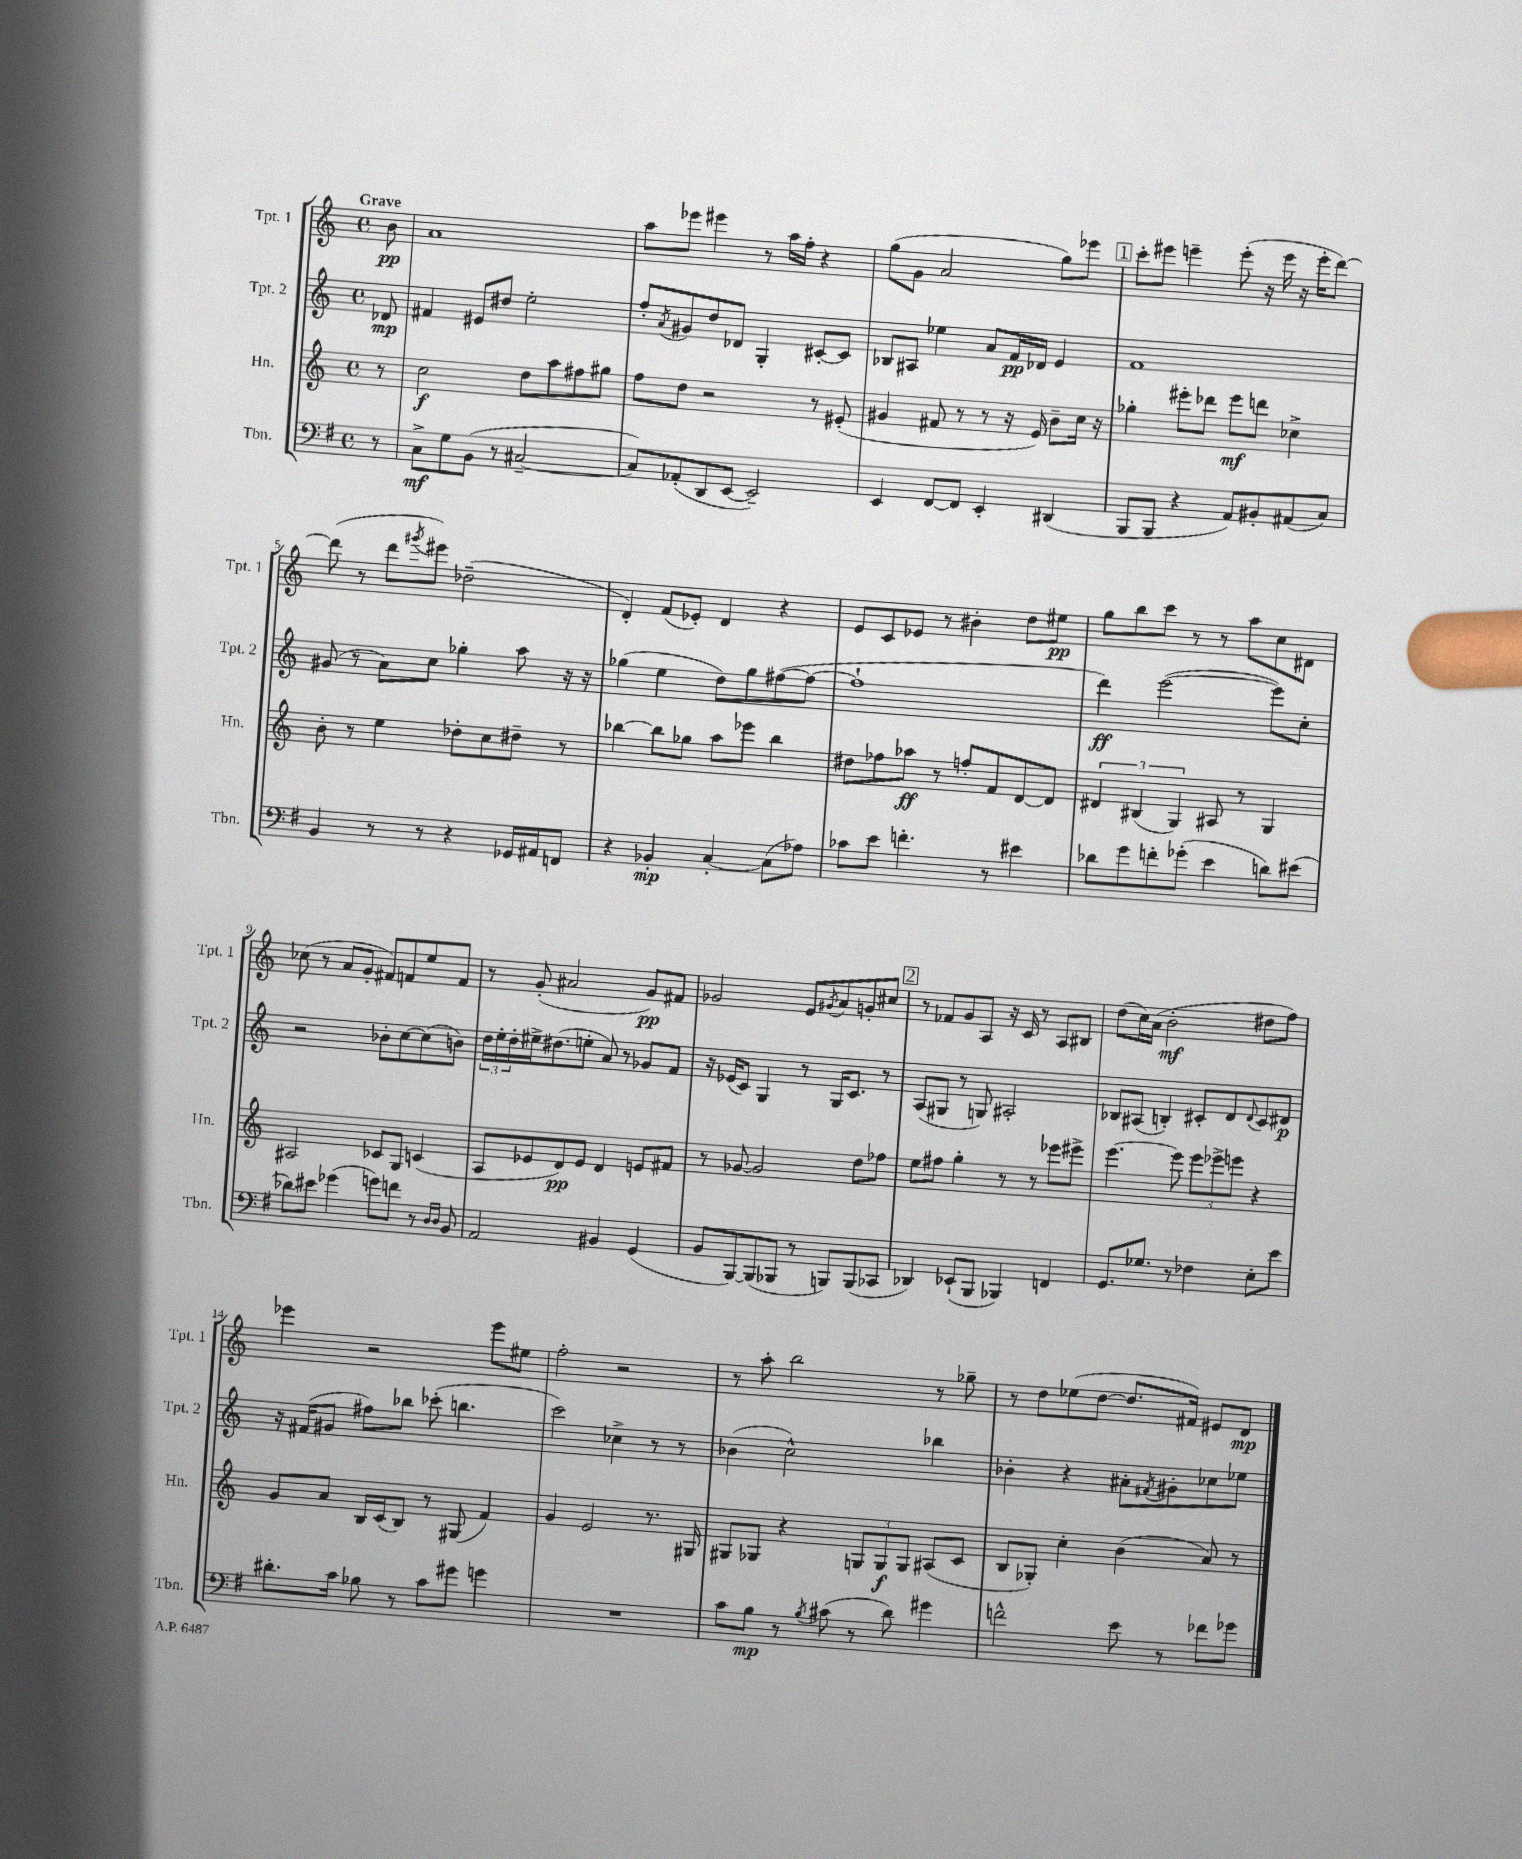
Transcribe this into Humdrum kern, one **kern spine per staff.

**kern	**kern	**kern	**kern
*staff4	*staff3	*staff2	*staff1
*clefF4	*clefG2	*clefG2	*clefG2
*k[f#]	*k[]	*k[]	*k[]
*M4/4	*M4/4	*M4/4	*M4/4
*met(c)	*met(c)	*met(c)	*met(c)
8r	8r	8d-	8b
=	=	=	=
8C^	2cc	4f#	1a
8G	.	.	.
(8BB	.	8e#	.
8r	.	8dd#	.
[2C#~	8dd	2ee'	.
.	8aa	.	.
.	8ff#	.	.
.	8gg#	.	.
=	=	=	=
8C#])	8ff	8ff'	8aa
.	.	8qa	.
(8AA-'	8dd	8g#	8eee-
8DD	2r	8dd	4eee#
[8EE	.	8d-	.
2EE~])	.	4G'	8r
.	.	.	16aa
.	.	.	16ff'
.	8r	[8c#'	4r
.	(8e#'	8c#]	.
=	=	=	=
4EE	4g#	8B-	(8gg
.	.	8A#	8g
[8FF#	8f#	4ee-	2a
8FF#]	8r	.	.
4EE'	8r	8a	.
.	16r	16f	.
.	16e)	16d-	.
(4DD#	8b~	4e	8gg)
.	16cc	.	8eee-
.	16r	.	.
=	=	=	=
8BBB	4gg-'	1f	8ccc'
8BBB	.	.	8eee#
4r	8eee#'	.	4eee~
.	8ddd-	.	.
8AA)	8eee#	.	(8eee'
8BB#'	8ddd	.	16r
.	.	.	16eee
(8AA#	4cc-^	.	16r
.	.	.	16eee'
8C)	.	.	[8ddd)
=	=	=	=
4BB	8b'	(8g#	(8ddd]
.	8r	8r	8r
8r	4ee	8a)	8ddd
.	.	.	8qggg#
8r	.	8cc	8eee#)
4r	8dd-'	4gg-'	(2dd-~
.	8cc	.	.
16GG-	8dd#~	8aa	.
16AA#	.	.	.
8FF	8r	16r	.
.	.	16r	.
=	=	=	=
4r	[4bb-	(4gg-	4d')
4BB-'	8bb-]	4ee	(8f
.	8gg-	.	8e-')
[4C'	8aa	8dd)	4d
.	8eee-	8gg-	.
(8C]	4bb-	([8ff#	4r
8A-)	.	8ff#_	.
=	=	=	=
8c-	8dd#	1ff#`]	8e
8e	8ff-	.	8c
4.f'	8aa-	.	8e-
.	8r	.	8r
.	8ff'	.	4b#'
8r	8f	.	.
4e#	[8d	.	8dd
.	8d]	.	8ee#
=	=	=	=
8d-	6d#	4ddd)	8gg
8g	.	.	8bb
.	(6B#	.	.
8f'	.	([2eee	8ccc
.	6G)	.	.
(8g-'	.	.	8r
4e	8A#	.	8r
.	8r	.	8aa
8d)	4G	8eee])	8cc
(8e#	.	8cc'	8d#
=	=	=	=
8d-)	2A#	2r	(8cc-
8e#	.	.	8r
(4g-	.	.	8a
.	.	.	8g'
8g)	8c-	8b-'	8f#)
8f	8G	[8cc	8f
8r	(4c	(8cc]	8ee
16qqD	.	.	.
16qqD	.	.	.
8BB	.	8b)	8f
=	=	=	=
2AA	8A	24dd	8r
.	.	24ee'	.
.	.	24dd'	.
.	8e-	16ee#^	(8g'
.	.	(8.dd#	.
.	8d)	.	2a#
.	8e-	8ee'	.
4BB#	4d	8a)	.
.	.	8r	.
(4GG	8e	8g-	8g)
.	8f#	8f	8f#
=	=	=	=
8BB	8r	16r	2g-
.	.	(16e-	.
[8BBB)	[8g-	8c)	.
(8BBB]	2g-]	4G	.
8BBB-	.	.	.
8r	.	8r	8e
.	.	.	8qg#
8BBB)	.	16G	8a
.	.	8.c	.
(8BBB	8dd	.	8g'
8CC-	8ff-	8r	8cc#
=	=	=	=
4DD-)	8ee	(8A	8r
.	8ff#	8G#	8f-
(8EE-`	4gg'	8r	8g
8BBB	.	8G)	8A
4BBB-)	8r	2A#'	16r
.	.	.	16c
.	8r	.	8r
4FF	8eee-	.	8A
.	8eee#^	.	8B#
=	=	=	=
8.GG	[4.eee	8B-	(8dd
.	.	(8A#	16cc)
8.G-	.	.	(16a
.	.	4B')	2b'
8r	8eee]	.	.
4F-	12eee	8c#'	.
.	12eee-^	.	.
.	.	8d	.
.	12eee	.	.
.	.	8qqd	.
8E'	4r	8c#	8dd#
8e	.	8d#	8ff)
=	=	=	=
8.d#'	8g	16r	4eee-
.	.	(16f#	.
.	8a	8g#	.
16c	.	.	.
8B-	16B	8ff#)	2r
.	(16c	.	.
8r	8B)	8bb-	.
8c	8r	(8ccc-'	.
8g#	(8G#	4.bb	.
4g	4f)	.	8eee-
.	.	.	8ee#
=	=	=	=
1r	4g	2ccc)	2ff'
.	2e	.	.
.	.	4cc-^	2r
.	8.r	8r	.
.	.	8r	.
.	16G#	.	.
=	=	=	=
8c	8G#	(4b-	8r
8B	8G-	.	8aa'
8r	4r	2cc^^)	2bb
8qB	.	.	.
(8c#	.	.	.
8r	12G	.	.
.	12G	.	.
8d)	.	.	.
.	12G	.	.
4g#	(8A#	4bb-	8r
.	8c	.	8gg-~
=	=	=	=
2f^^	8B	4b-'	8r
.	8G-')	.	8dd
.	4cc'	4r	(8ee-
.	.	.	[8dd
8e	(4b	8a#'	8.dd]
.	.	8qf#	.
8r	.	8g#'	.
.	.	.	16f#)
8f-	8a)	8cc-	8e#
8g-	8r	8ee-	8d
==	==	==	==
*-	*-	*-	*-
